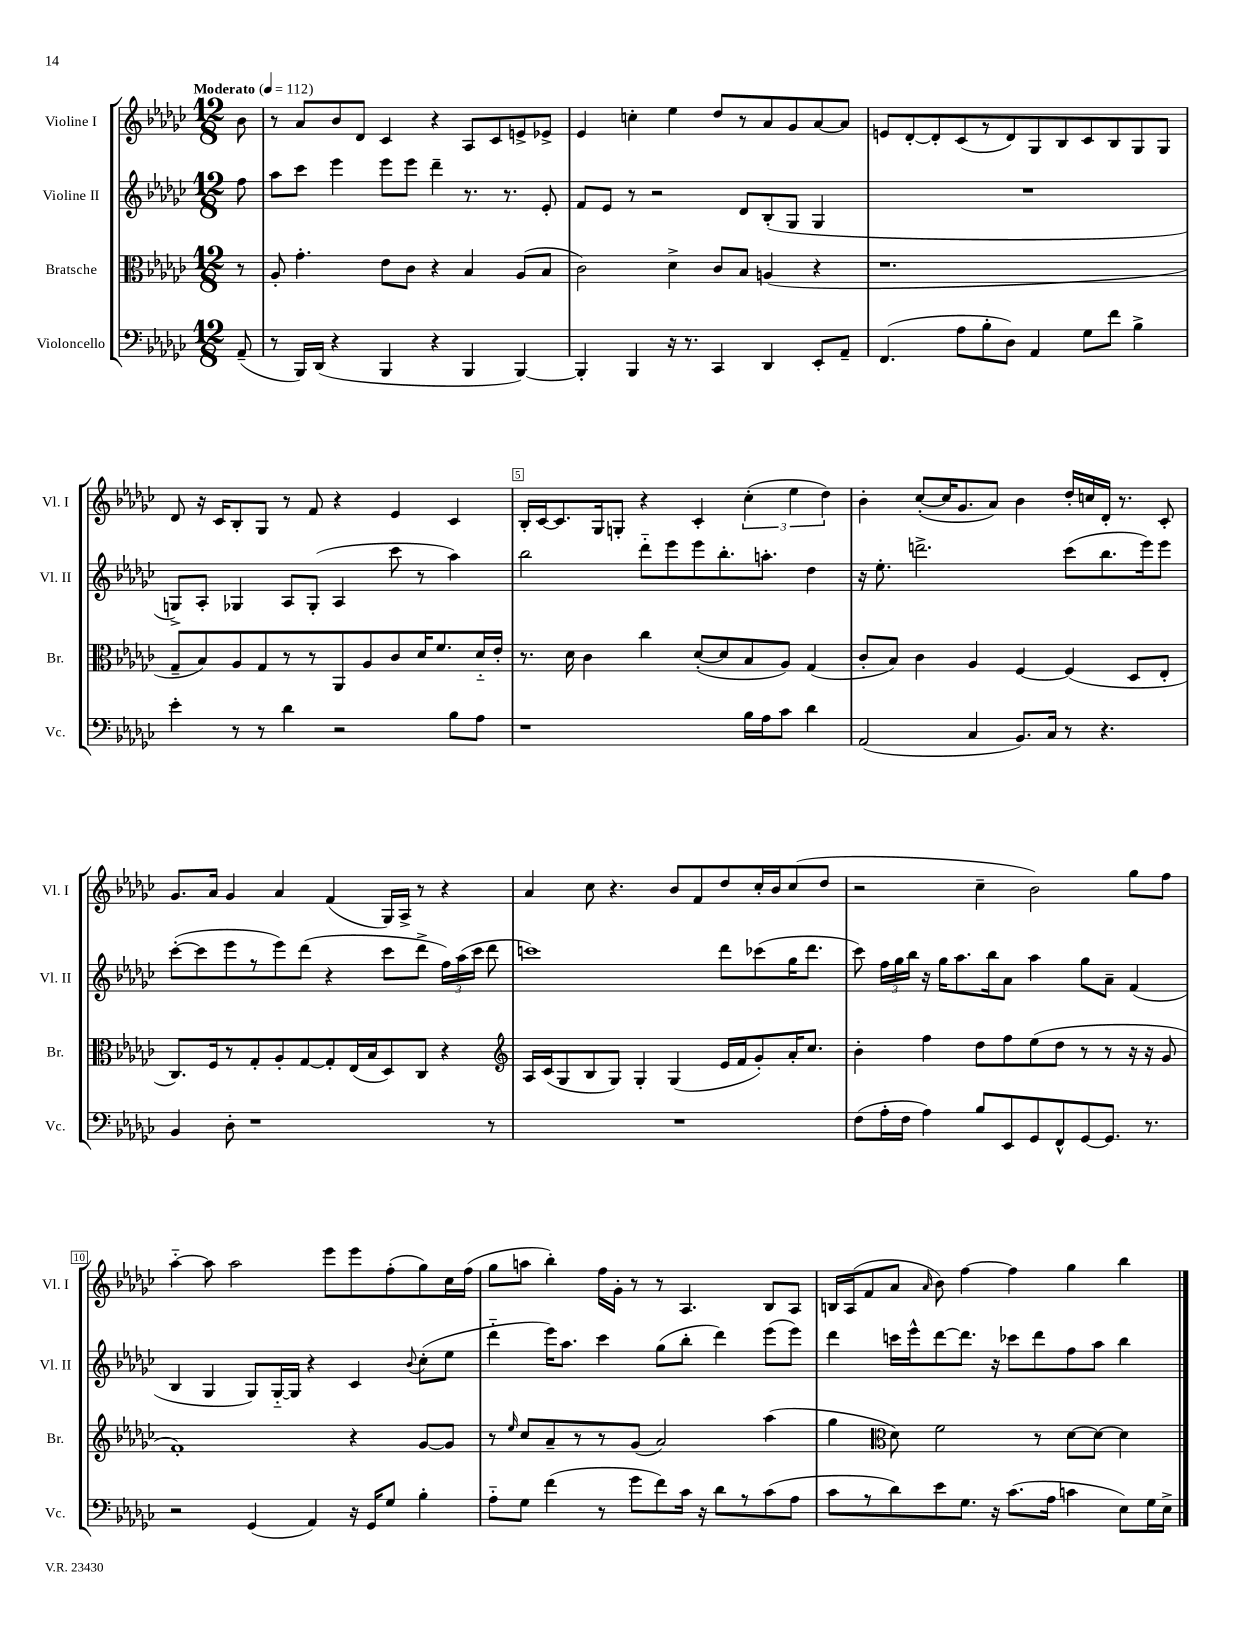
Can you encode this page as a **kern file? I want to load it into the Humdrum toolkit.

**kern	**kern	**kern	**kern
*part4	*part3	*part2	*part1
*staff4	*staff3	*staff2	*staff1
*I"Violoncello	*I"Bratsche	*I"Violine II	*I"Violine I
*I'Vc.	*I'Br.	*I'Vl. II	*I'Vl. I
*clefF4	*clefC3	*clefG2	*clefG2
*k[b-e-a-d-g-c-]	*k[b-e-a-d-g-c-]	*k[b-e-a-d-g-c-]	*k[b-e-a-d-g-c-]
*M12/8	*M12/8	*M12/8	*M12/8
*MM112	*MM112	*MM112	*MM112
=	=	=	=
!	!	!	!LO:TX:a:B:t=Moderato
(8AA-~/	8r	8ff\	8b-\
=1	=1	=1	=1
8r	8A-'/	8aa-\L	8r
16BBB-/LL)	4.g-'\	8ccc-\J	8a-/L
(16DD-/JJ	.	.	.
4r	.	4eee-\	8b-/
.	.	.	8d-/J
4BBB-/	8e-\L	8eee-\L	4c-/
.	8c-\J	8eee-\J	.
4r	4r	4ddd-~\	4r
4BBB-/	4B-/	8.r	8A-/L
.	.	.	8c-/
.	.	8.r	.
[4BBB-/)	(8A-/L	.	8en^/
.	8B-/J	8e-'/	8e-X^/J
=2	=2	=2	=2
4BBB-'/]	2c-\)	8f/L	4e-/
.	.	8e-/J	.
4BBB-/	.	8r	4ccn'\
.	.	2r	.
16r	4d-^\	.	4ee-\
8.r	.	.	.
4CC-/	8c-/L	.	8dd-/L
.	8B-/J	8d-/L	8r
4DD-/	(4An/	(8B-'/	8a-/
.	.	8G-/J	8g-/
8EE-'/L	4r	4G-/	[8a-/
8AA-~/J	.	.	8a-/J]
=3	=3	=3	=3
(4.FF/	1.r	1.r	8en/L
.	.	.	[8d-'/
.	.	.	8d-'/]
8A-\L	.	.	(8c-/
8B-'\	.	.	8r
8D-\J)	.	.	8d-/)
4AA-/	.	.	8G-/
.	.	.	8B-/
8G-\L	.	.	8c-/
8f\J	.	.	8B-/
4B-^\	.	.	8G-/
.	.	.	8G-/J
!!LO:LB:g=z
=4	=4	=4	=4
4e-'\	8G-~/L	8Gn^/L)	8d-/
.	8B-/)	8A-'/J	16r
.	.	.	16c-/KL
8r	8A-/	4G-X/	8B-'/
8r	8G-/	.	8G-/J
4d-\	8r	8A-/L	8r
.	8r	(8G-'/J	8f/
2r	8AA-/	4A-/	4r
.	8A-/	.	.
.	8c-/	8ccc-\	4e-/
.	16d-/K	8r	.
.	8.f/	.	.
8B-\L	.	4aa-\)	4c-/
8A-\J	16d-/L	.	.
.	16e-'/JJ	.	.
=5	=5	=5	=5
1r	8.r	2bb-\	16B-'/LL
.	.	.	[16c-/J
.	.	.	8.c-/]
.	16d-\	.	.
.	4c-\	.	.
.	.	.	16G-/k
.	.	.	8Gn'/J
.	4cc-\	8ddd-\L	4r
.	.	8eee-\	.
.	([8d-'/L	8eee-\	4c-'/
.	8d-/]	8.bb-'\	.
16B-\LL	8B-/	.	(6cc-'\
16A-\J	.	8.aan'\J	.
8c-\J	8A-/J)	.	.
.	.	.	6ee-\
4d-\	(4G-/	4dd-\	.
.	.	.	6dd-\)
=6	=6	=6	=6
(2AA-/	8c-'/L	16r	4b-'\
.	.	8.ee-'\	.
.	8B-/J)	.	.
.	4c-\	2.dddn^\	([8cc-'/L
.	.	.	16cc-/K]
.	.	.	8.g-/
4C-/	4A-/	.	.
.	.	.	8a-/J)
8.BB-/L)	[4F/	.	4b-\
16C-/Jk	.	.	.
8r	(4F/]	(8ccc-\L	16dd-'/LL
.	.	.	16ccn/
4.r	.	8.bb-\	16d-'/JJ
.	.	.	8.r
.	8D-/L	.	.
.	.	16eee-\k)	.
.	8E-'/J	8eee-\J	8c-'/
!!LO:LB:g=z
=7	=7	=7	=7
4BB-/	8.C-/L)	([8ccc-'\L	8.g-/L
.	.	8ccc-\]	.
.	16F/k	.	16a-/Jk
8D-'\	8r	8eee-\	4g-/
1r	8G-'/	8r	.
.	8A-'/	8eee-\)	4a-/
.	[8G-/	(8ddd-\J	.
.	8G-'/]	4r	(4f/
.	(16E-/L	.	.
.	16B-/J	.	.
.	8D-/)	8ccc-\L	16G-/LL)
.	.	.	16A-^/JJ
.	8C-/J	8ddd-^\J	8r
.	4r	24ff\LL)	4r
.	.	(24aa-\	.
.	.	24ccc-\JJ	.
8r	.	8ddd-\	.
=8	=8	=8	=8
*	*clefG2	*	*
1.r	16A-/LL	1cccn)	4a-/
.	(16c-/J	.	.
.	8G-/	.	.
.	8B-/	.	8cc-\
.	8G-/J)	.	4.r
.	4G-'/	.	.
.	(4G-/	.	8b-/L
.	.	.	8f/
.	16e-/LL	8ddd-\L	8dd-/
.	16f/J	.	.
.	8g-'/)	(8ccc-X\	16cc-'/L
.	.	.	16b-/J
.	16a-'/K	16gg-\K	(8cc-/
.	8.cc-/J	8.ddd-\J	.
.	.	.	8dd-/J
=9	=9	=9	=9
(8F\L	4b-'\	8ccc-\)	2r
16A-'\L	.	24ff\LL	.
.	.	24gg-\	.
16F\JJ	.	.	.
.	.	24bb-\JJ	.
4A-\)	4ff\	16r	.
.	.	16gg-\KL	.
.	.	8.aa-\	.
8B-/L	8dd-\L	.	4cc-~\
.	.	16bb-\k	.
8EE-/	8ff\	8a-\J	.
8GG-/	(8ee-\	4aa-\	2b-\)
8FF^^/	8dd-\J	.	.
[8GG-/	8r	8gg-\L	.
8.GG-/J]	8r	8a-~\J	.
.	16r	(4f/	8gg-\L
8.r	16r	.	.
.	8g-/	.	8ff\J
!!LO:LB:g=z
=10	=10	=10	=10
2r	1f')	4B-/	[4aa-\
.	.	4G-/	8aa-\]
.	.	.	2aa-\
(4GG-/	.	8G-/L)	.
.	.	[16G-/L	.
.	.	16G-/JJ]	.
4AA-/)	.	4r	.
.	.	.	8eee-\L
16r	4r	4c-/	8eee-\
16GG-/KL	.	.	.
8G-/J	.	.	(8ff'\
.	.	8qqb-/	.
4B-'\	[8g-/L	(8cc-'\L	8gg-\)
.	8g-/J]	8ee-\J	16cc-\L
.	.	.	(16ff\JJ
=11	=11	=11	=11
8A-\L	8r	4ddd-\	8gg-\L
.	16qqee-/	.	.
8G-\J	8cc-/L	.	8aan\J
(4f\	8a-~/	16eee-\KL)	4bb-'\)
.	.	8.aa-\J	.
.	8r	.	.
8r	8r	4ccc-\	16ff\LL
.	.	.	16g-'\JJ
8g-\L	(8g-/J	.	8r
8f\)	2a-/)	(8gg-\L	8r
16c-\Jk	.	8bb-'\J	4.A-/
16r	.	.	.
8d-\L	.	4ddd-\)	.
8r	.	.	.
(8c-\	(4aa-\	(8eee-\L	8B-/L
8A-\J	.	8eee-\J)	8A-/J
=12	=12	=12	=12
8c-\L	4gg-\	4ddd-\	16Bn/LL
.	.	.	(16A-/J
8r	.	.	8f/
*	*clefC3	*	*
8d-\)	8d-\)	16cccn\LL	8a-/J
.	.	16eee-^^\J	.
.	.	.	16qqa-/
8e-\	2f\	[8ddd-\	8b-\)
8.G-\J	.	8.ddd-\J]	[4ff\
16r	.	16r	.
(8.c-\L	.	8ccc-X\L	4ff\]
.	8r	8ddd-\	.
16A-\Jk	.	.	.
4cn\	[8d-\L	8ff\	4gg-\
.	8d-\J_	8aa-\J	.
8E-\L)	4d-\]	4bb-\	4bb-\
16G-\L	.	.	.
16E-^\JJ	.	.	.
==	==	==	==
*-	*-	*-	*-
